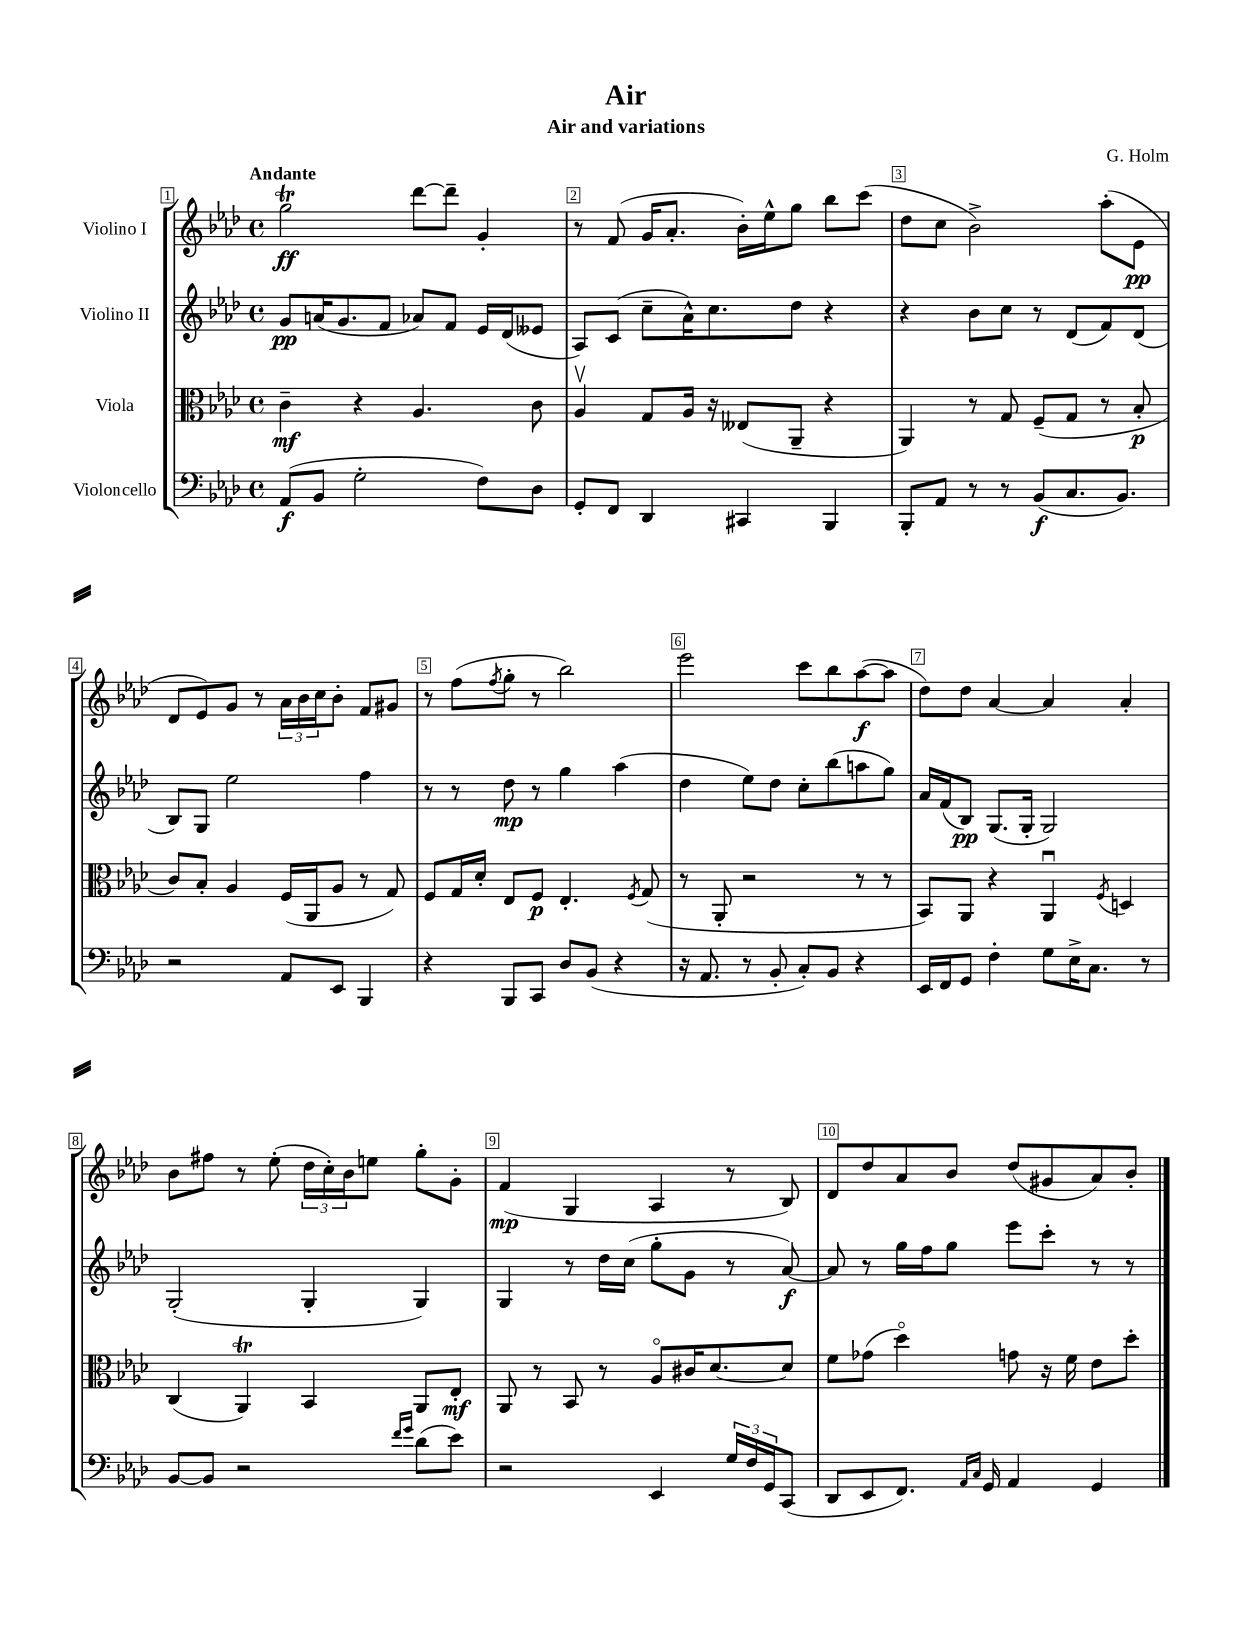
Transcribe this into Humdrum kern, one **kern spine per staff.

**kern	**kern	**kern	**kern
*staff4	*staff3	*staff2	*staff1
*clefF4	*clefC3	*clefG2	*clefG2
*k[b-e-a-d-]	*k[b-e-a-d-]	*k[b-e-a-d-]	*k[b-e-a-d-]
*M4/4	*M4/4	*M4/4	*M4/4
*met(c)	*met(c)	*met(c)	*met(c)
(8AA-	4c~	8g	2gg
8BB-	.	(16a	.
.	.	8.g	.
2G'	4r	.	.
.	.	8f	.
.	4.A-	8a-)	[8ddd-
.	.	8f	8ddd-~]
8F)	.	16e-	4g'
.	.	(16d-	.
8D-	8c	8e--	.
=	=	=	=
8GG'	4A-v	8A-)	8r
8FF	.	(8c	(8f
4DD-	8G	8cc~	16g
.	.	.	8.a-'
.	16A-	16a-^^)	.
.	16r	8.cc	.
4CC#	(8E--	.	16b-')
.	.	.	16ee-^^
.	8AA-~	8dd-	8gg
4BBB-	4r	4r	8bb-
.	.	.	(8ccc
=	=	=	=
8BBB-'	4AA-)	4r	8dd-
8AA-	.	.	8cc
8r	8r	8b-	2b-^)
8r	8G	8cc	.
(8BB-	(8F~	8r	.
8.C	8G	(8d-	.
.	8r	8f)	(8aa-'
8.BB-)	.	.	.
.	8B-'	(8d-	8e-
=	=	=	=
2r	8c)	8B-)	8d-
.	8B-'	8G	8e-)
.	4A-	2ee-	8g
.	.	.	8r
8AA-	(16F	.	24a-
.	.	.	24b-
.	16AA-	.	.
.	.	.	24cc
8EE-	8A-	.	8b-'
4BBB-	8r	4ff	8f
.	8G)	.	8g#
=	=	=	=
4r	8F	8r	8r
.	16G	8r	(8ff
.	16d-'	.	.
.	.	.	8qff
8BBB-	8E-	8dd-	8gg'
8CC	8F	8r	8r
8D-	4.E-'	4gg	2bb-)
(8BB-	.	.	.
4r	.	(4aa-	.
.	8qF	.	.
.	(8G	.	.
=	=	=	=
16r	8r	4dd-	2eee-
8.AA-	.	.	.
.	8AA-'	.	.
8r	2r	8ee-)	.
8BB-'	.	8dd-	.
8C')	.	8cc'	8ccc
8BB-	.	(8bb-	8bb-
4r	8r	8aa	([8aa-
.	8r	8gg)	8aa-]
=	=	=	=
16EE-	8BB-)	16a-	8dd-)
16FF	.	(16f	.
8GG	8AA-	8B-)	8dd-
4F'	4r	(8.G	[4a-
.	.	16G'	.
8G	4AA-u	2G)	4a-]
16E-^	.	.	.
8.C	.	.	.
.	8qF	.	.
.	4D	.	4a-'
8r	.	.	.
=	=	=	=
[8BB-	(4C	(2G'	8b-
8BB-]	.	.	8ff#
2r	4AA-)	.	8r
.	.	.	(8ee-'
.	4BB-	4G'	24dd-
.	.	.	24cc')
.	.	.	24b-
.	.	.	8ee
16qqf	.	.	.
16qqg	.	.	.
(8d-	8AA-	4G)	8gg'
8e-)	8E-'	.	8g'
=	=	=	=
2r	8AA-	4G	(4f
.	8r	.	.
.	8BB-	8r	4G
.	8r	16dd-	.
.	.	(16cc	.
4EE-	8A-o	8gg'	4A-
.	16c#	8g	.
.	[8.d-	.	.
24G	.	8r	8r
24F	.	.	.
24GG	.	.	.
(8CC	8d-]	[8a-)	8B-)
=	=	=	=
8DD-	8f	8a-]	8d-
8EE-	(8g-	8r	8dd-
8.FF)	4dd-o)	16gg	8a-
.	.	16ff	.
.	.	8gg	8b-
16qqAA-	.	.	.
16qqC	.	.	.
16GG	.	.	.
4AA-	8g	8eee-	(8dd-
.	16r	8ccc'	8g#
.	16f	.	.
4GG	8e-	8r	8a-)
.	8dd-'	8r	8b-'
==	==	==	==
*-	*-	*-	*-
